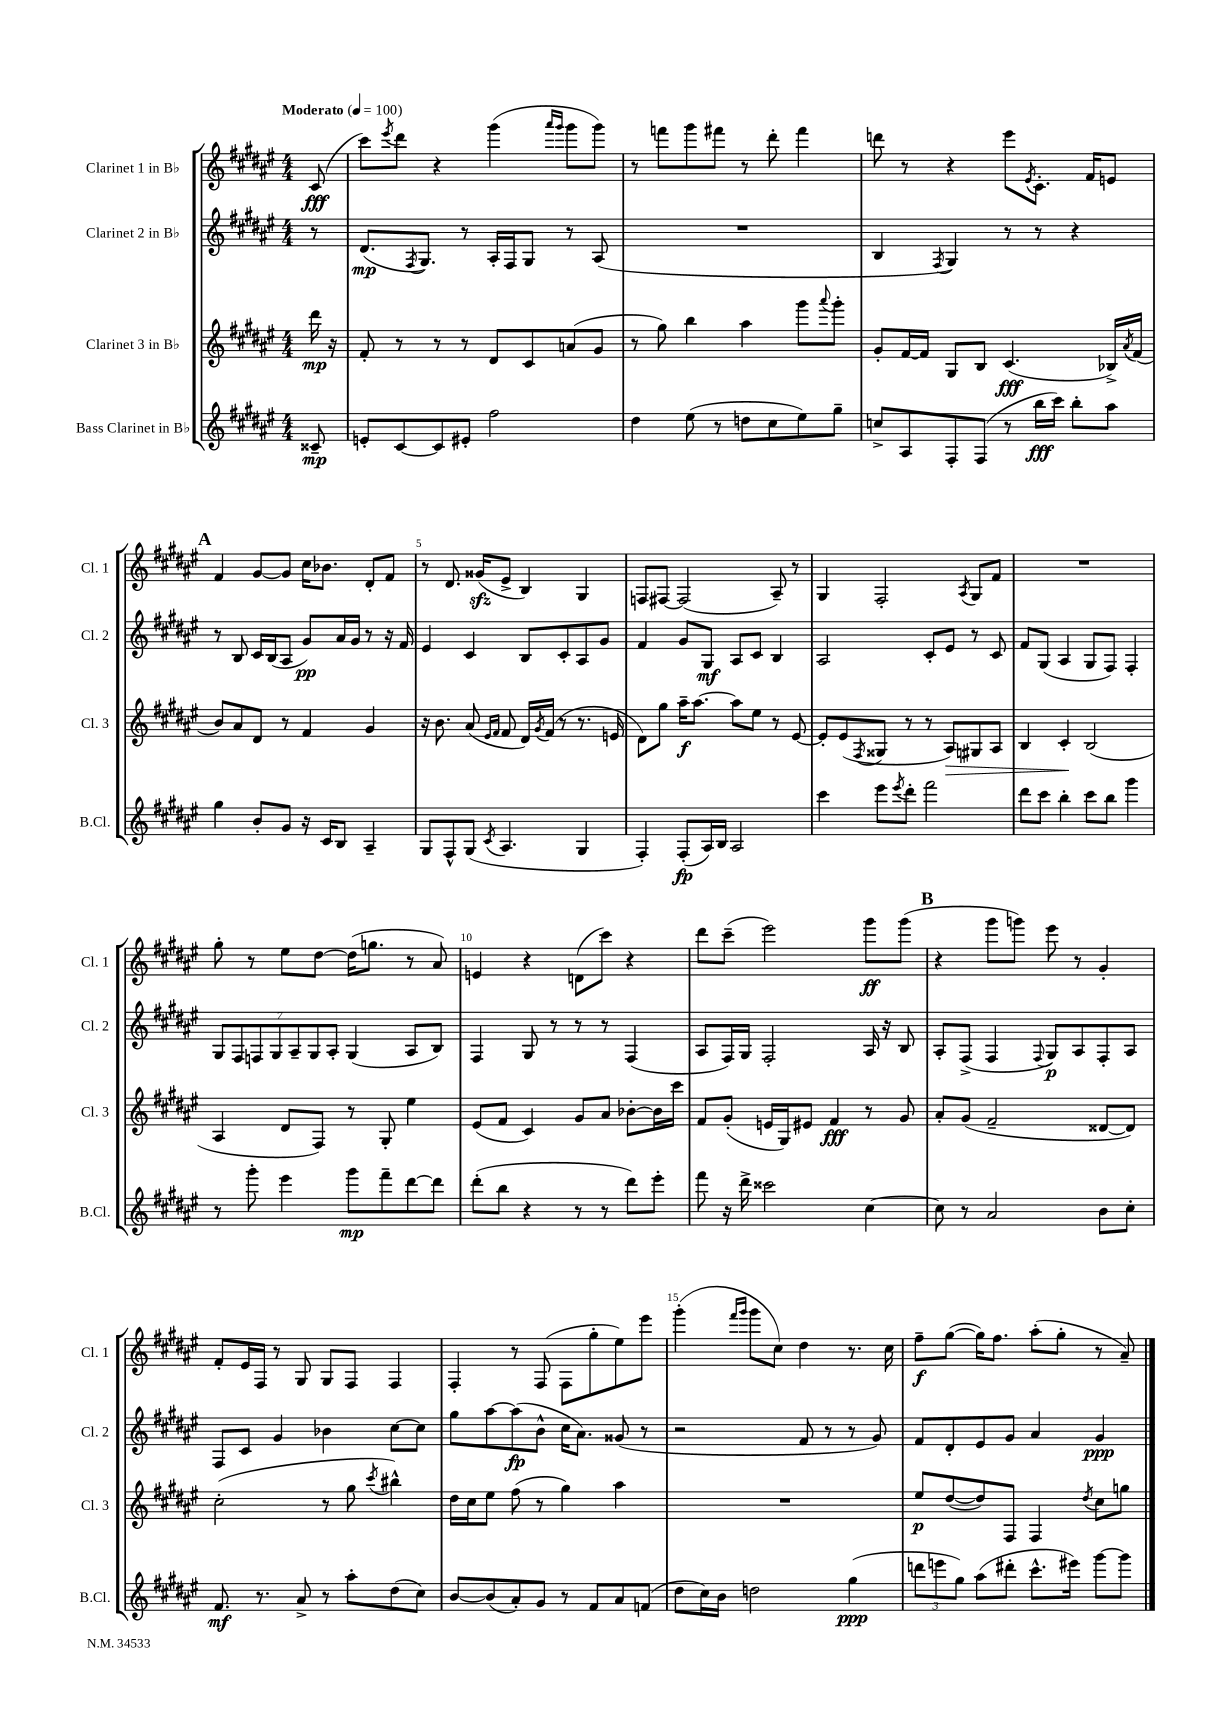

**kern	**kern	**kern	**kern
*staff4	*staff3	*staff2	*staff1
*clefG2	*clefG2	*clefG2	*clefG2
*k[f#c#g#d#a#e#]	*k[f#c#g#d#a#e#]	*k[f#c#g#d#a#e#]	*k[f#c#g#d#a#e#]
*M4/4	*M4/4	*M4/4	*M4/4
*MM100	*MM100	*MM100	*MM100
8c##~	16ddd#	8r	(8c#
.	16r	.	.
=	=	=	=
8e'	8f#'	(8.d#	8ccc#)
.	.	.	8qeee#
[8c#	8r	.	8ddd#
.	.	8qF#	.
.	.	8.G#)	.
8c#]	8r	.	4r
8e#'	8r	8r	.
2ff#	8d#	16A#'	(4ggg#
.	.	16F#	.
.	8c#	8G#	.
.	.	.	16qqaaa#
.	.	.	16qqggg#
.	(8a	8r	8ggg#
.	8g#	(8A#	8ggg#)
=	=	=	=
4dd#	8r	1r	8r
.	8gg#)	.	8fff
(8ee#	4bb	.	8ggg#
8r	.	.	8fff#
8dd	4aa#	.	8r
8cc#	.	.	8ddd#'
8ee#)	8ggg#	.	4fff#
.	8qqaaa#	.	.
8gg#~	8ggg#'	.	.
=	=	=	=
8cc^	8g#'	4B	8ddd
8A#	[16f#	.	8r
.	16f#]	.	.
.	.	8qF#	.
8F#'	8G#	4G#)	4r
(8F#	8B	.	.
8r	(4.c#	8r	8eee#
.	.	.	8qe#
16bb	.	8r	8.c#'
16ccc#)	.	.	.
8bb'	.	4r	.
.	.	.	16f#
8aa#	16B-^)	.	8e
.	8qa#	.	.
.	(16f#	.	.
=	=	=	=
4gg#	8b)	8r	4f#
.	8a#	8B	.
8b'	8d#	16c#	[8g#
.	.	(16B	.
8g#	8r	8A#	8g#]
16r	4f#	8g#)	16cc#
16c#	.	.	8.b-
8B	.	16a#	.
.	.	16g#	.
4A#~	4g#	8r	8d#'
.	.	16r	8f#
.	.	16f#	.
=	=	=	=
8G#	16r	4e#	8r
.	8.b	.	.
8F#^^	.	.	8.d#
(8G#	(8a#	4c#	.
.	.	.	(16g##
.	16qqe#	.	.
8qc#	16qqf#	.	.
4.A#	8f#	.	8e#^
.	16d#)	8B	4B)
.	8qg#	.	.
.	(16f#	.	.
.	8r	8c#'	.
4G#	8.r	8A#	4G#
.	.	8g#	.
.	16e	.	.
=	=	=	=
4F#')	8d#)	4f#	8F
.	8gg#	.	[8F#
(8F#'	16aa#~	8g#	(2F#]
.	[8.aa#	.	.
16A#)	.	8G#	.
16B	.	.	.
2A#	8aa#]	8A#	.
.	8ee#	8c#	.
.	8r	4B	8A#~)
.	[8e#	.	8r
=	=	=	=
4ccc#	8e#']	2A#	4G#
.	(8e#	.	.
.	8qF#	.	.
8eee#	8G##	.	2F#'
8qeee#	.	.	.
8ddd#'	8r	.	.
2fff#	8r	8c#'	.
.	8A#)	8e#	.
.	.	.	8qA#
.	8G#	8r	8G#
.	8A#	8c#	8f#
=	=	=	=
8ddd#	4B	8f#	1r
8ccc#	.	(8G#	.
4bb'	4c#'	4A#	.
8ccc#	(2B	8G#	.
8bb	.	8F#)	.
4ggg#	.	4F#'	.
=	=	=	=
8r	4A#	14G#	8gg#'
.	.	14F#	.
8ggg#'	.	.	8r
.	.	14F	.
.	.	14G#	.
4eee#	8d#	.	8ee#
.	.	14A#~	.
.	.	14G#	.
.	8F#)	.	[8dd#
.	.	14A#'	.
8ggg#	8r	(4G#	(16dd#]
.	.	.	8.gg
8fff#~	8G#'	.	.
[8ddd#	4ee#	8A#	8r
8ddd#]	.	8B)	8a#)
=	=	=	=
(8ddd#'	(8e#	4F#	4e
8bb	8f#	.	.
4r	4c#)	8G#	4r
.	.	8r	.
8r	8g#	8r	(8d
8r	8a#	8r	8ccc#)
8ddd#)	[8b-'	(4F#	4r
8eee#'	16b-]	.	.
.	16ccc#	.	.
=	=	=	=
8fff#	8f#	8A#	8ddd#
16r	(8g#'	16F#)	(8ccc#~
16ddd#^	.	16G#	.
2ccc##	16e	2F#'	2eee#)
.	16G#)	.	.
.	8e#	.	.
.	4f#	.	.
[4cc#	8r	16A#	8ggg#
.	.	16r	.
.	8g#	8B	(8ggg#
=	=	=	=
8cc#]	8a#'	8A#'	4r
8r	(8g#	(8F#^	.
2a#	2f#~	4F#	8ggg#
.	.	.	8ggg)
.	.	8qqF#	.
.	.	8G#)	8eee#
.	.	8A#	8r
8b	[8d##	8F#'	4g#'
8cc#'	8d##])	8A#	.
=	=	=	=
8.f#	(2cc#'	8F#	8f#'
.	.	8c#	16e#
8.r	.	.	16F#
.	.	4g#	8r
8a#^	.	.	8G#
8r	8r	4b-	8G#
8aa#'	8gg#	.	8F#
.	8qccc#	.	.
(8dd#	4bb#^^)	[8cc#	4F#
8cc#)	.	8cc#]	.
=	=	=	=
[8b	16dd#	8gg#	4F#'
.	16cc#	.	.
(8b]	8ee#	[8aa#	.
8a#')	(8ff#	(8aa#]	8r
8g#	8r	8b^^	(8F#
8r	4gg#)	16cc#	8F#
.	.	8.a#)	.
8f#	.	.	8gg#'
8a#	4aa#	(8g##	8ee#)
(8f	.	8r	8eee#
=	=	=	=
8dd#	1r	2r	(4ggg#'
16cc#)	.	.	.
16b	.	.	.
.	.	.	16qqfff#
.	.	.	16qqggg#
2dd	.	.	8ggg#
.	.	.	8cc#)
.	.	8f#	4dd#
.	.	8r	.
(4gg#	.	8r	8.r
.	.	8g#)	.
.	.	.	16cc#
=	=	=	=
12ddd	8ee#	8f#	8ff#~
12eee	.	.	.
.	([8dd#	8d#'	([8gg#
12gg#)	.	.	.
(8aa#	8dd#])	8e#	16gg#])
.	.	.	8.ff#
8ddd#'	8F#	8g#	.
8.ccc#^^	4F#	4a#	(8aa#'
.	.	.	8gg#'
16eee#)	.	.	.
.	8qdd#	.	.
[8ggg#	8cc#	4g#	8r
8ggg#]	8gg	.	8a#~)
==	==	==	==
*-	*-	*-	*-
